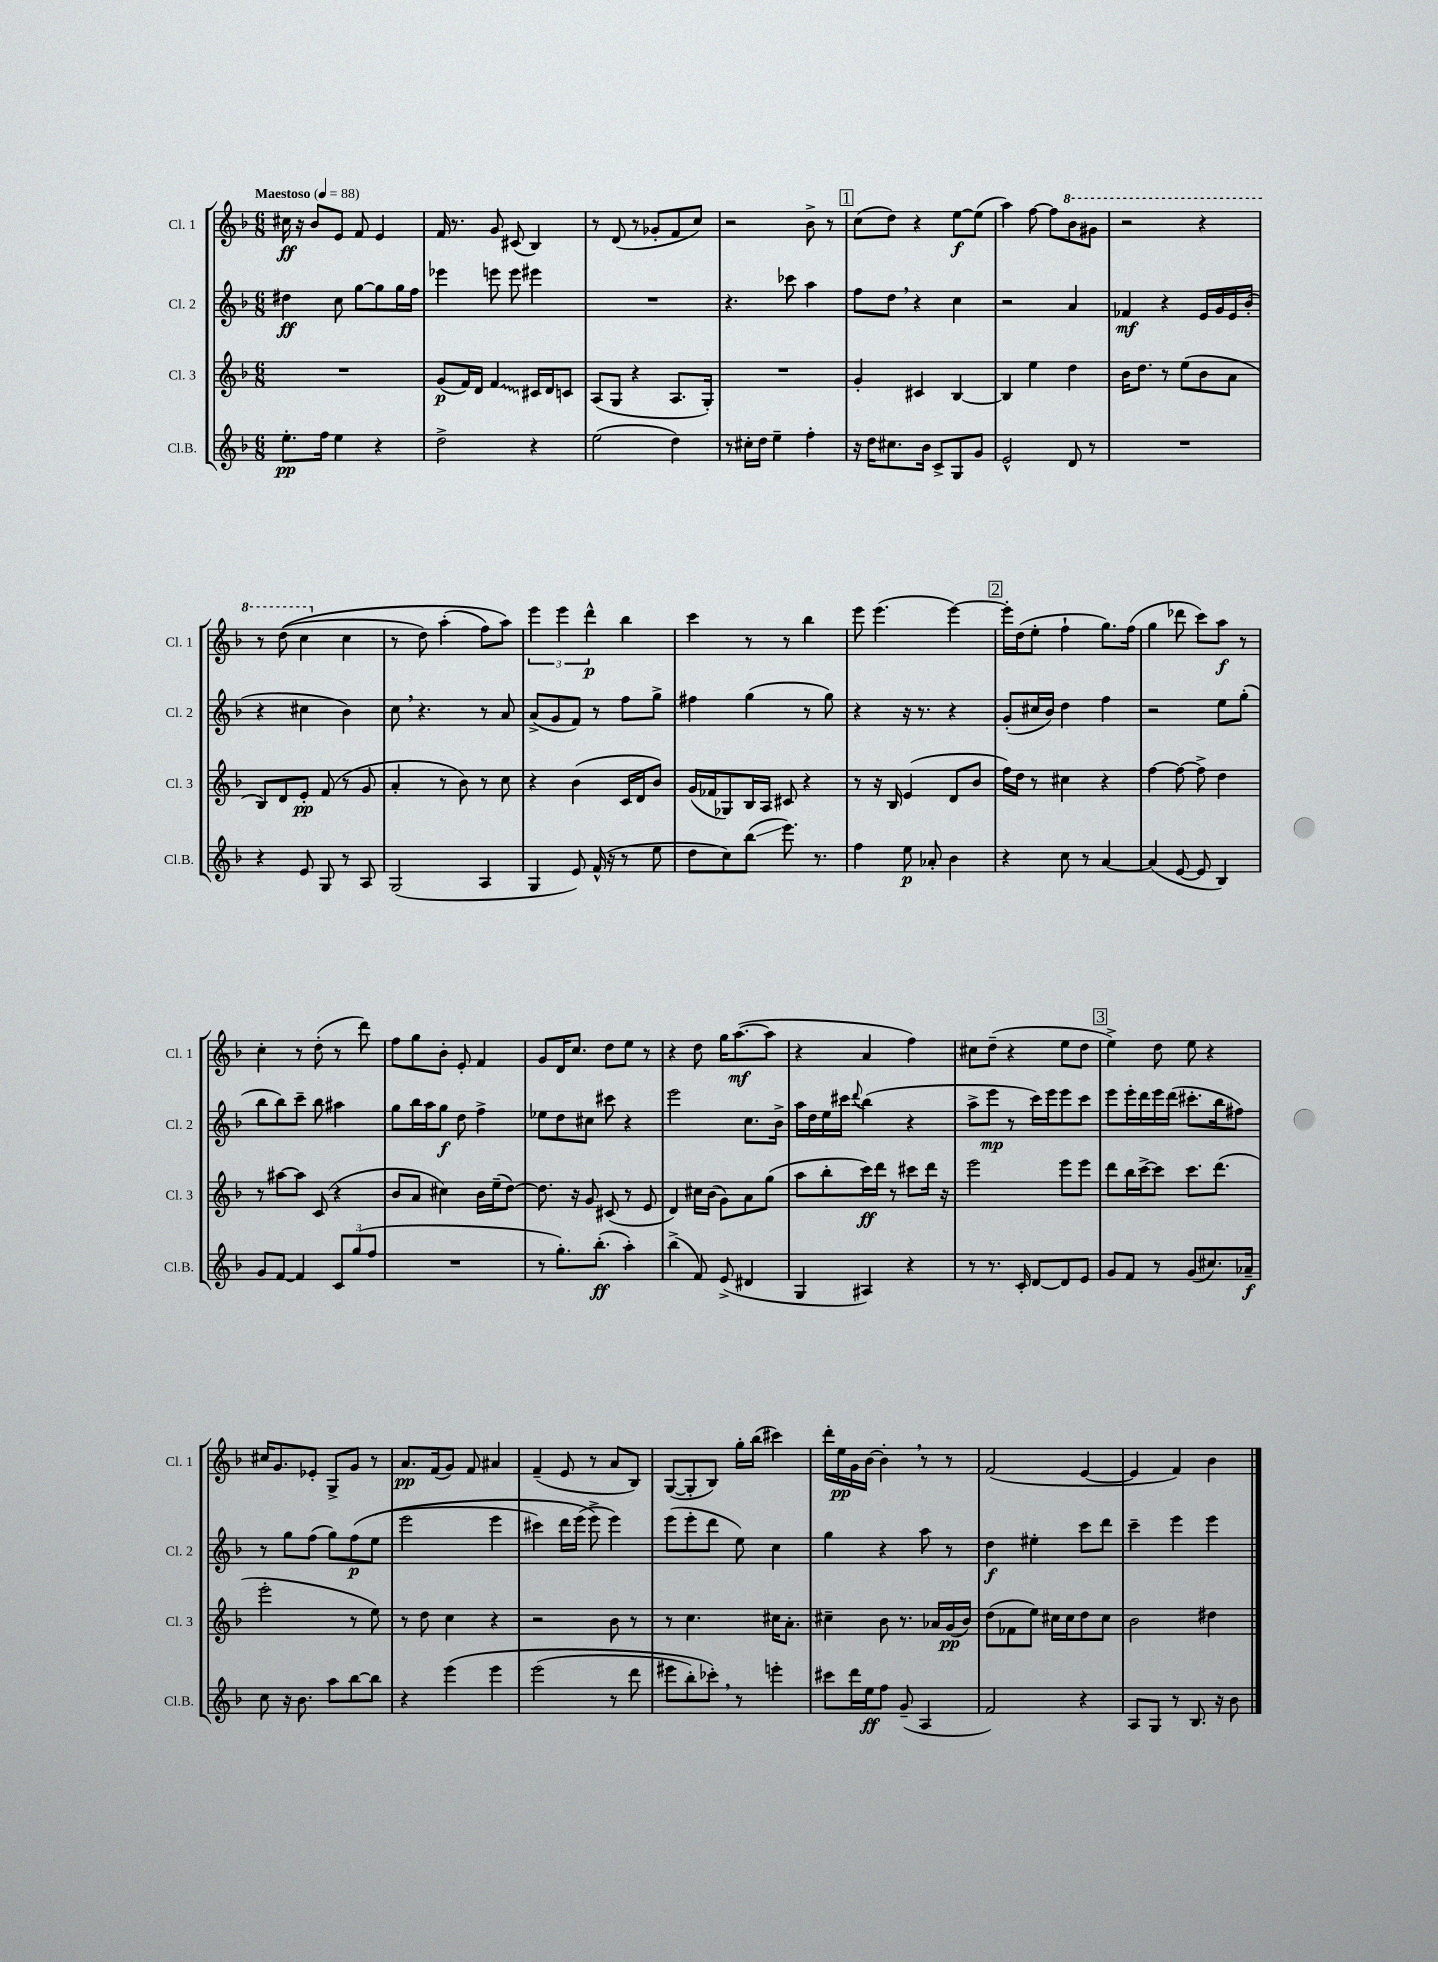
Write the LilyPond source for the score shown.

<<
\new StaffGroup <<
\new Staff = "s0" \with { instrumentName = "Cl. 1" shortInstrumentName = "Cl. 1" } {
    \clef treble \key f \major \numericTimeSignature \time 6/8 \tempo "Maestoso" 4 = 88
    cis''16\ff r16 bes'8 e'8 f'8 e'4 |
    f'16 r8. g'8 cis'8( bes4) |
    r8 d'8( r8 ges'8-. f'8 c''8) |
    r2 bes'8-> r8 |
    \mark \markup { \box "1" } c''8( d''8) r4 e''8~\f e''8( |
    a''4) f''8~ f''8 \ottava #1 bes''8 gis''8 |
    r2 r4 |
    r8 d'''8(\( c'''4 \ottava #0 c''4 |
    r8 d''8) a''4-.( f''8) a''8\) |
    \tuplet 3/2 { e'''4 e'''4 d'''4-^\p } bes''4 |
    c'''4 r8 r8 bes''4 |
    e'''8 e'''4.( e'''4~) |
    \mark \markup { \box "2" } e'''16-. d''16( e''8-. f''4-! g''8.) f''16( |
    g''4 des'''8 c'''8) a''8\f r8 |
    c''4-. r8 d''8-.( r8 d'''8) |
    f''8 g''8 bes'8-. e'8-. f'4 |
    g'8 d'16 c''8. d''8 e''8 r8 |
    r4 d''8 g''16 a''8.~\mf( a''8 |
    r4 a'4 f''4) |
    cis''8 d''8--( r4 e''8 d''8 |
    \mark \markup { \box "3" } e''4->) d''8 e''8 r4 |
    cis''16 g'8. ees'8-. g8-> g'8 r8 |
    a'8.\pp f'16( g'8) f'8 ais'4 |
    f'4--( e'8 r8 a'8 bes8) |
    g8~( g8-. bes8) g''16-. bes''16( cis'''4) |
    d'''16-. e''16\pp g'16 bes'16~ bes'4-. \breathe r8 r8 |
    f'2( e'4~ |
    e'4 f'4) bes'4 \bar "|." |
}
\new Staff = "s1" \with { instrumentName = "Cl. 2" shortInstrumentName = "Cl. 2" } {
    \clef treble \key f \major \numericTimeSignature \time 6/8
    dis''4\ff c''8 g''8~ g''8 g''16 f''16 |
    ees'''4 e'''8 e'''8 eis'''4 |
    R2. |
    r4. ces'''8 a''4 |
    \mark \markup { \box "1" } f''8 d''8 \breathe r4 c''4 |
    r2 a'4 |
    fes'4\mf r4 e'16 g'16 e'16 bes'16-.( |
    r4 cis''4 bes'4) |
    c''8 \breathe r4. r8 a'8 |
    a'8->( g'8 f'8) r8 f''8 g''8-> |
    fis''4 g''4( r8 g''8) |
    r4 r16 r8. r4 |
    \mark \markup { \box "2" } g'8-.( cis''16 bes'16) d''4 f''4 |
    r2 e''8 g''8-.( |
    bes''8 bes''8) c'''8-- bes''8 ais''4 |
    g''8 bes''16 a''16 g''8\f d''8 f''4-> |
    ees''8 d''8 cis''8 cis'''8 r4 |
    e'''2 c''8. bes'16-> |
    a''16 d''16 e''16 cis'''16 \appoggiatura { d'''8 } bes''4( r4 |
    a''8-> e'''8\mp r8 c'''16) e'''16 e'''8 c'''8 |
    \mark \markup { \box "3" } e'''8 e'''16-. d'''16 e'''16 d'''16( cis'''8.-. bes''16 fis''8) |
    r8 g''8 f''8( g''8) f''8\p\( e''8( |
    e'''2 e'''4 |
    cis'''4) d'''16 e'''16( e'''8->\) e'''4) |
    e'''8( e'''8-. d'''8 e''8) c''4 |
    g''4 r4 a''8 r8 |
    d''4\f eis''4-. c'''8 d'''8 |
    c'''4-- e'''4 e'''4 \bar "|." |
}
\new Staff = "s2" \with { instrumentName = "Cl. 3" shortInstrumentName = "Cl. 3" } {
    \clef treble \key f \major \numericTimeSignature \time 6/8
    R2. |
    g'8\p( f'16) d'16 \once \override Glissando.style = #'zigzag f'4\glissando cis'16 d'16 c'8 |
    a8( g8 r4 a8. g16-.) |
    R2. |
    \mark \markup { \box "1" } g'4-. cis'4 bes4~ |
    bes4 e''4 d''4 |
    bes'16 d''8. r8 e''8( bes'8 a'8 |
    bes8) d'8 e'8-.\pp f'8( r8 g'8 |
    a'4-. r8 bes'8) r8 c''8 |
    r4 bes'4( c'16 d'16 bes'8) |
    g'16( fes'16 ges8) bes16 a16 cis'8 r4 |
    r8 r16 bes16 e'4( d'8 bes'8 |
    \mark \markup { \box "2" } f''16) d''16 r8 cis''4 r4 |
    f''4~ f''8~ f''8-> d''4 |
    r8 ais''8~ ais''8 c'8( r4 |
    bes'8 a'8 cis''4) bes'16 e''16--( d''8~) |
    d''8. r16 g'8 cis'8( r8 e'8 |
    d'4) cis''16 bes'16( g'8) a'8 g''8( |
    a''8 bes''8-. c'''16\ff) d'''16 r8 cis'''8 d'''16 r16 |
    e'''2 e'''8 e'''8 |
    \mark \markup { \box "3" } d'''8 bes''16 c'''16~-> c'''8 c'''8. d'''8.( |
    e'''2-. r8 e''8) |
    r8 d''8 c''4 r4 |
    r2 bes'8 r8 |
    r8 c''4. cis''16 a'8.-. |
    cis''4-- bes'8 r8. aes'16 g'16\pp( bes'16) |
    d''8( fes'8 e''8) cis''16 cis''16 d''8 cis''8 |
    bes'2 dis''4 \bar "|." |
}
\new Staff = "s3" \with { instrumentName = "Cl.B." shortInstrumentName = "Cl.B." } {
    \clef treble \key f \major \numericTimeSignature \time 6/8
    e''8.-.\pp f''16 e''4 r4 |
    d''2-> r4 |
    e''2( d''4) |
    r8 cis''16-. d''16 e''4-- f''4-. |
    \mark \markup { \box "1" } r16 d''16 cis''8. bes'16 c'8-> g8 g'8 |
    e'2-^ d'8 r8 |
    R2. |
    r4 e'8 g8 r8 a8 |
    g2( a4 |
    g4 e'8) f'16-^( r16 r8 e''8 |
    d''8 c''8) bes''8\glissando( e'''8.) r8. |
    f''4 e''8\p aes'8-. bes'4 |
    \mark \markup { \box "2" } r4 c''8 r8 a'4~ |
    a'4( e'8~ e'8 bes4) |
    g'8 f'8~ f'4 \tuplet 3/2 { c'8 g''8( f''8 } |
    R2. |
    r8 g''8.-.) bes''8.-.\ff( a''4-.) |
    bes''4->( f'8) e'8->( dis'4 |
    g4 ais4) r4 |
    r8 r8. c'16-. d'8~ d'8 e'8 |
    \mark \markup { \box "3" } g'8 f'8 r8 g'8( cis''8.) aes'16--\f |
    c''8 r16 bes'8. a''8 bes''8~ bes''8 |
    r4 e'''4\( e'''4 |
    e'''2( r8 d'''8 |
    eis'''8 bes''8-.) ces'''8-.\) \breathe r8 e'''4-. |
    cis'''8 d'''16 e''16\ff f''8 g'8--( a4 |
    f'2) r4 |
    a8 g8 r8 bes8. r16 bes'8 \bar "|." |
}
>>
>>
\layout { \context { \Score \remove "Bar_number_engraver" } }
